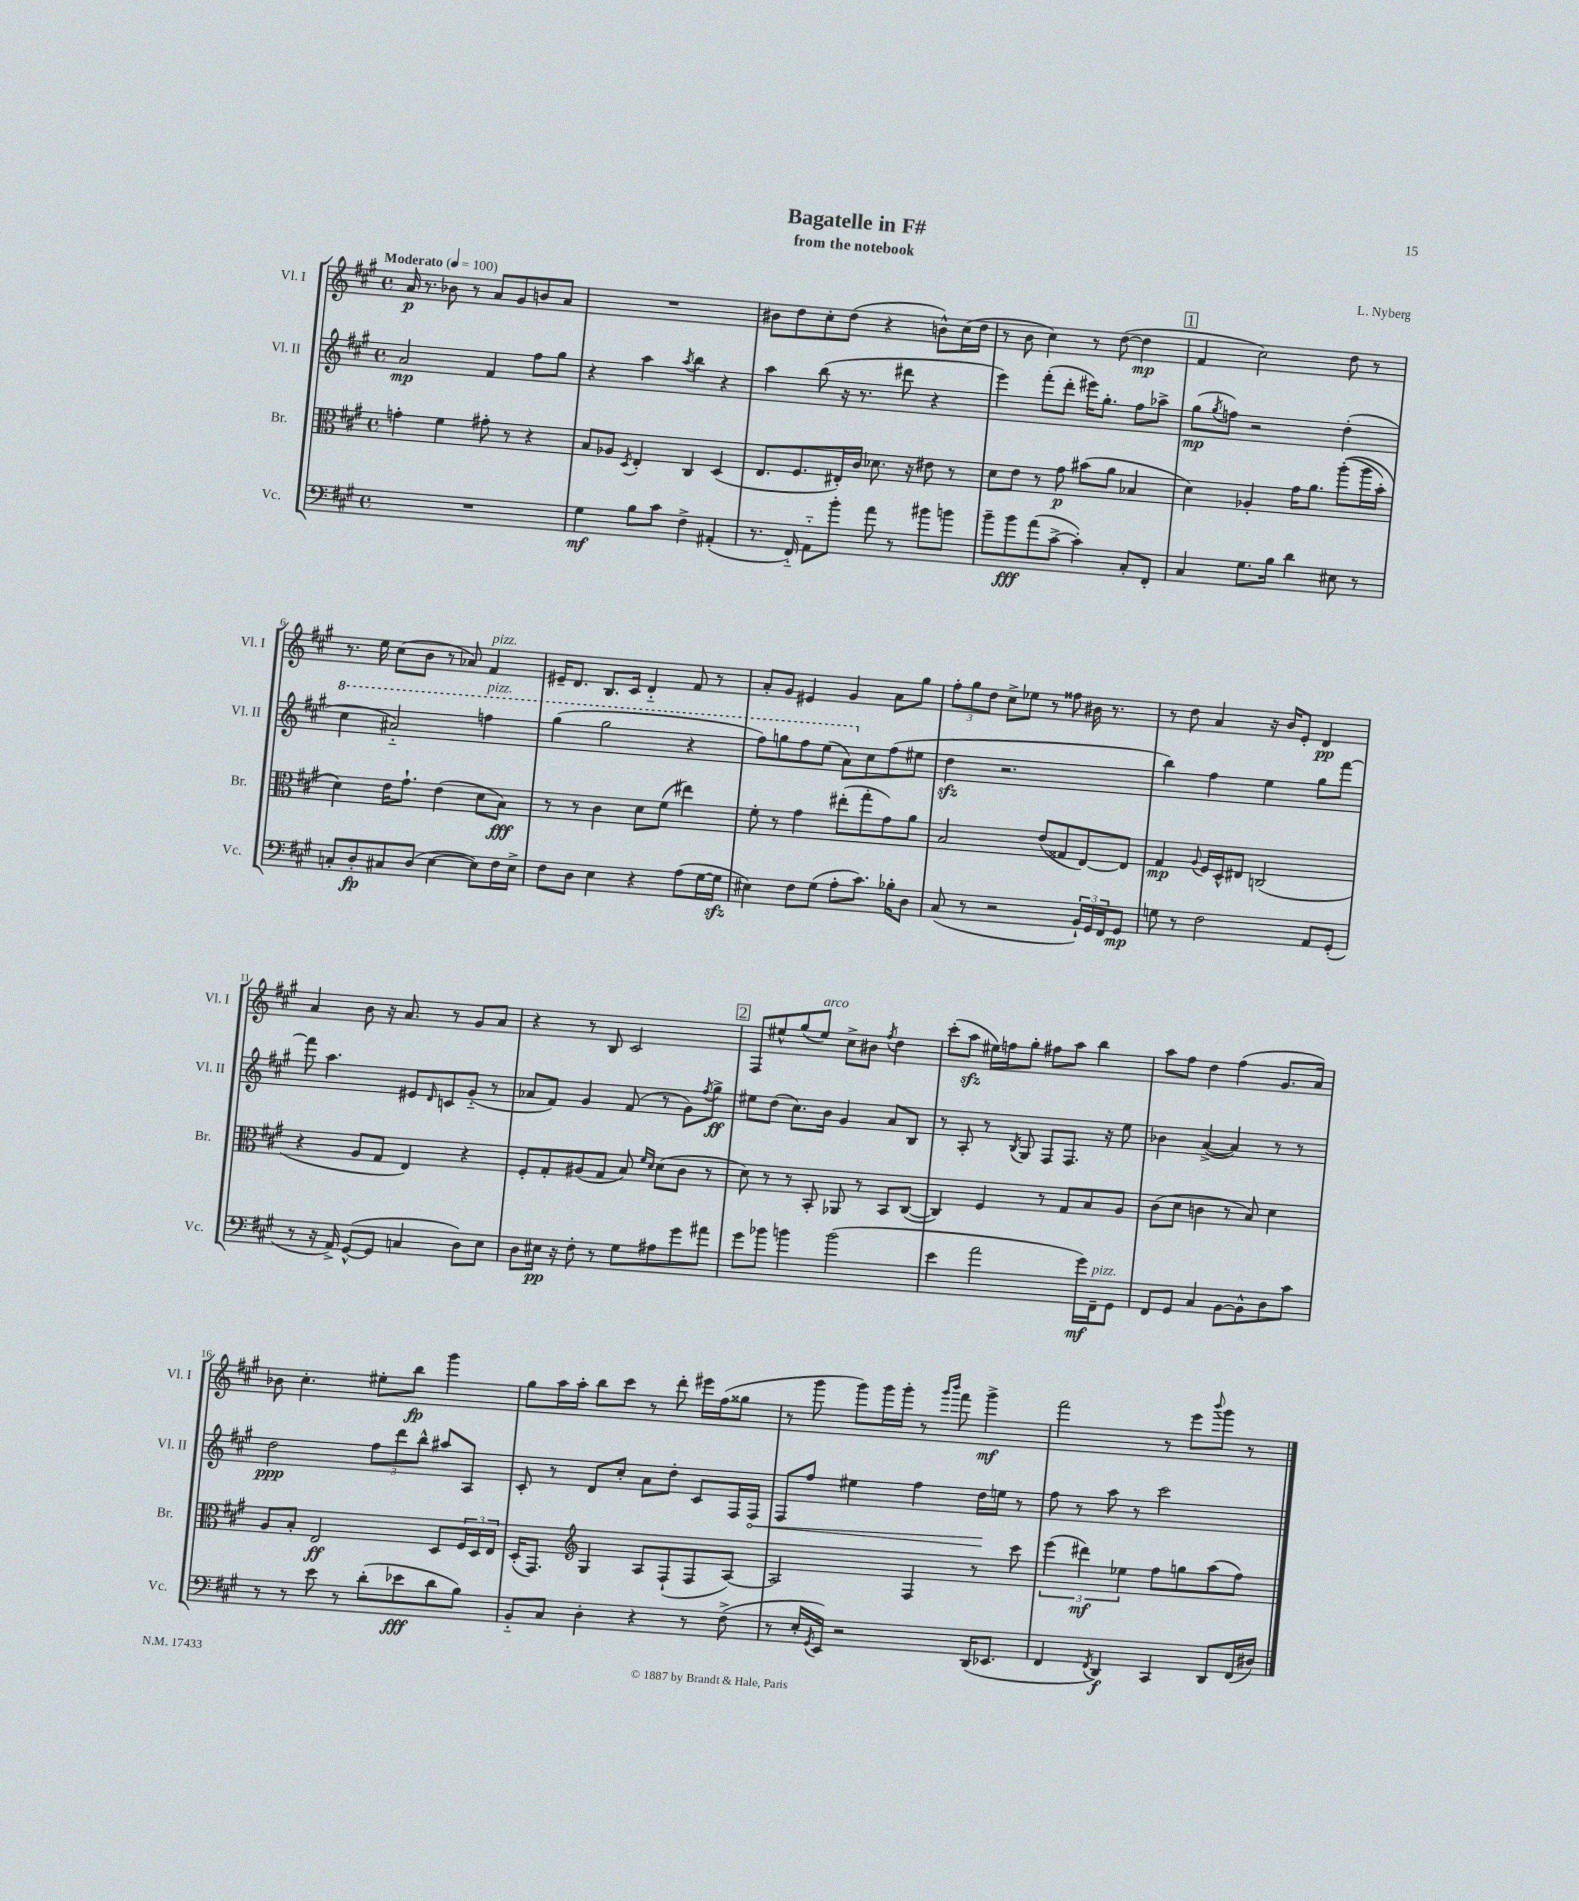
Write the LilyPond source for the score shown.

\header { title = "Bagatelle in F#" composer = "L. Nyberg" subtitle = "from the notebook" }
<<
\new StaffGroup <<
\new Staff = "s0" \with { instrumentName = "Vl. I" shortInstrumentName = "Vl. I" } {
    \clef treble \key a \major \defaultTimeSignature \time 4/4 \tempo "Moderato" 4 = 100
    a'16\p r8. bes'8 r8 a'8 gis'8 b'8 a'8 |
    R1 |
    bis'8 d''8 cis''8-. d''8( r4 b'8-^) cis''16( d''16 |
    r8 b'8 cis''4) r8 d''8~( d''4\mp |
    \mark \markup { \box "1" } fis'4 cis''2) d''8 r8 |
    r8. e''16 cis''8( b'8 r8 aes'8) fis'4^\markup { \italic "pizz." } |
    eis'16-- d'8. b8. cis'16 d'4-_ fis'8 r8 |
    a'8-. gis'8 eis'4 gis'4 a'8 gis''8 |
    \tuplet 3/2 { fis''8-. gis''8 d''8 } cis''8-> ees''8 r8 fisis''8 bis'16 r8. |
    r8 d''8 a'4 r16 b'16 e'8-. d'4\pp |
    a'4 b'8 r16 a'8. r8 gis'8 a'8 |
    r4 r8 b8 cis'2 |
    \mark \markup { \box "2" } fis8 eis''8-^ gis''8( eis''8^\markup { \italic "arco" }) cis''8-> bis'8 \acciaccatura { fis''8 } d''4 |
    cis'''8-.( a''8\sfz eis''16) f''16 gis''8-. fis''8 a''8 b''4 |
    a''8 fis''8 d''4 fis''4( gis'8. a'16) |
    bes'8 cis''4.-. eis''8-. b''8\fp gis'''4 |
    gis''8 a''16 a''16-. b''8 cis'''8 r8 d'''8-. eis'''16 fis''16( gisis''8 |
    r8 gis'''8 gis'''8) gis'''16 gis'''16-. r8 \grace { gis'''16 b'''16 } fis'''8 gis'''4->\mf |
    fis'''2 r8 e'''8 \appoggiatura { b'''8 } gis'''8 r8 \bar "|." |
}
\new Staff = "s1" \with { instrumentName = "Vl. II" shortInstrumentName = "Vl. II" } {
    \clef treble \key a \major \defaultTimeSignature \time 4/4
    a'2\mp fis'4 fis''8 gis''8 |
    r4 a''4 \acciaccatura { a''8 } b''4 r4 |
    a''4 b''8( r16 r8. dis'''8 r4 |
    e'''4) fis'''8-.( d'''8-. eis'''16) gis''8.-. fis''8 aes''8-> |
    \mark \markup { \box "1" } gis''8\mp( \acciaccatura { gis''8 } f''8) r2 d''4-.( |
    \ottava #1 cis'''4 ais''2-_) f'''4^\markup { \italic "pizz." } |
    gis'''4( gis'''2 r4 |
    fis'''8) g'''8 fis'''8 e'''8( a''8) \ottava #0 cis''8 fis''8( eis''8 |
    d''4\sfz r2. |
    b''4) fis''4 e''4 gis''8 fis'''8~ |
    fis'''8 a''4. eis'8 \grace { d'16 } c'8 gis'8-_( r8 |
    aes'8 fis'8) gis'4 fis'8( r8 gis'8) \acciaccatura { fis''8 } gis''8->\ff |
    \mark \markup { \box "2" } eis''8 d''8( cis''8.) b'16 gis'4 a'8 b8 |
    r8 a8-. r8 \acciaccatura { b8 } gis8 fis8 fis8. r16 e''8 |
    bes'4 a'4~->( a'4) r8 r8 |
    d''2\ppp \tuplet 3/2 { fis''8 d'''8 b''8-^ } ais''8 a8 |
    cis'8-. r8 d'8 cis''8-. a'8 d''8-. cis'8 fis16 \once \override Hairpin.circled-tip = ##t fis16\< |
    fis8 fis''8 eis''4 fis''4 d''16\! e''16 r8 |
    fis''8 r8 a''8 r8 cis'''2 \bar "|." |
}
\new Staff = "s2" \with { instrumentName = "Br." shortInstrumentName = "Br." } {
    \clef alto \key a \major \defaultTimeSignature \time 4/4
    g'4-. fis'4 gis'8-. r8 r4 |
    b8 aes8 \acciaccatura { d8 } e4-. cis4 d4( |
    e8. fis8. eis16-.) cis'16 des'8. r16 eis'8 r8 |
    d'8 e'8 r8 gis'8\p bis'8( a'8 bes4 |
    \mark \markup { \box "1" } d'4) aes4-. gis'16 a'8. a''8-.(\( a''16 b'16-.) |
    d'4\) e'16 gis'8.-! e'4( d'8 b8\fff) |
    r8 r8 cis'4 d'8 fis'8( eis''4) |
    fis'8-. r8 gis'4 eis''8-.( gis''8-. gis'8) a'8 |
    b2 e'8( gisis8 e8~) e8 |
    gis4\mp \appoggiatura { a8 } fis16 d16-^ eis8 c2( |
    r4 a8 gis8 e4) r4 |
    fis8-. gis8-. ais8( gis8 b8) \grace { fis'16 d'16 } d'8( cis'8 r8 |
    \mark \markup { \box "2" } d'8) r8 r8 b,8-. aes,8 r8 b,8 cis8~( |
    cis4) fis4 r8 gis8 b8 a8 |
    cis'8( d'8 c'4 r8 b8) d'4 |
    a8 b8-. e2\ff d8 \tuplet 3/2 { fis16 d16 e16 } |
    d16-.( gis,8.) \clef treble gis4 a8 fis8-!( fis8 a8~) |
    a2 fis4 r8 cis'''8 |
    \tuplet 3/2 { e'''4( dis'''4\mf) ees''4 } fis''8 g''8 a''8( fis''8) \bar "|." |
}
\new Staff = "s3" \with { instrumentName = "Vc." shortInstrumentName = "Vc." } {
    \clef bass \key a \major \defaultTimeSignature \time 4/4
    R1 |
    gis4\mf b8 cis'8 fis4-> ais,4-.( |
    r8. fis,16-_) a,8-_ b'8-. a'8 r8 bis'8 b'8 |
    b'8-- b'8\fff a'8( cis'8~-> cis'4-.) cis8-. fis,8-. |
    \mark \markup { \box "1" } cis4 gis8. b16 d'4 eis8 r8 |
    c8-. d8-.\fp cis8 d8( e4~ e8) fis16 e16-> |
    fis8 d8 e4 r4 a8( gis16~ gis16\sfz |
    eis4) fis8 gis8( a8-. cis'8.) bes16-. d8 |
    cis8( r8 r2 \tuplet 3/2 { b,16-!) gis,16 fis,16 } gis,8\mp |
    g8 r8 fis2 a,8 gis,8-.( |
    r8 r16 a,16->) gis,8~-^( gis,8 c4 d8) e8 |
    d8 eis16\pp r16 fis8-. r8 gis8 ais8 gis'8 ais'8 |
    \mark \markup { \box "2" } gis'8 bes'8 b'4 b'2( |
    e'4 a'2 gis'16\mf) fis,16--^\markup { \italic "pizz." } gis,8 |
    fis,8 gis,8 cis4 b,8~ b,8-^ d8 cis'8 |
    r8 r8 e'8 r8 d'8-.( ees'8\fff d'8 b8) |
    b,8-_ cis8 d4-. r4 r8 fis8->( |
    r8 e16-. \acciaccatura { gis,8 } e,16) r2 d,16( ees,8. |
    fis,4 \acciaccatura { fis,8 } d,4\f) cis,4 d,8 fis,16( dis16) \bar "|." |
}
>>
>>
